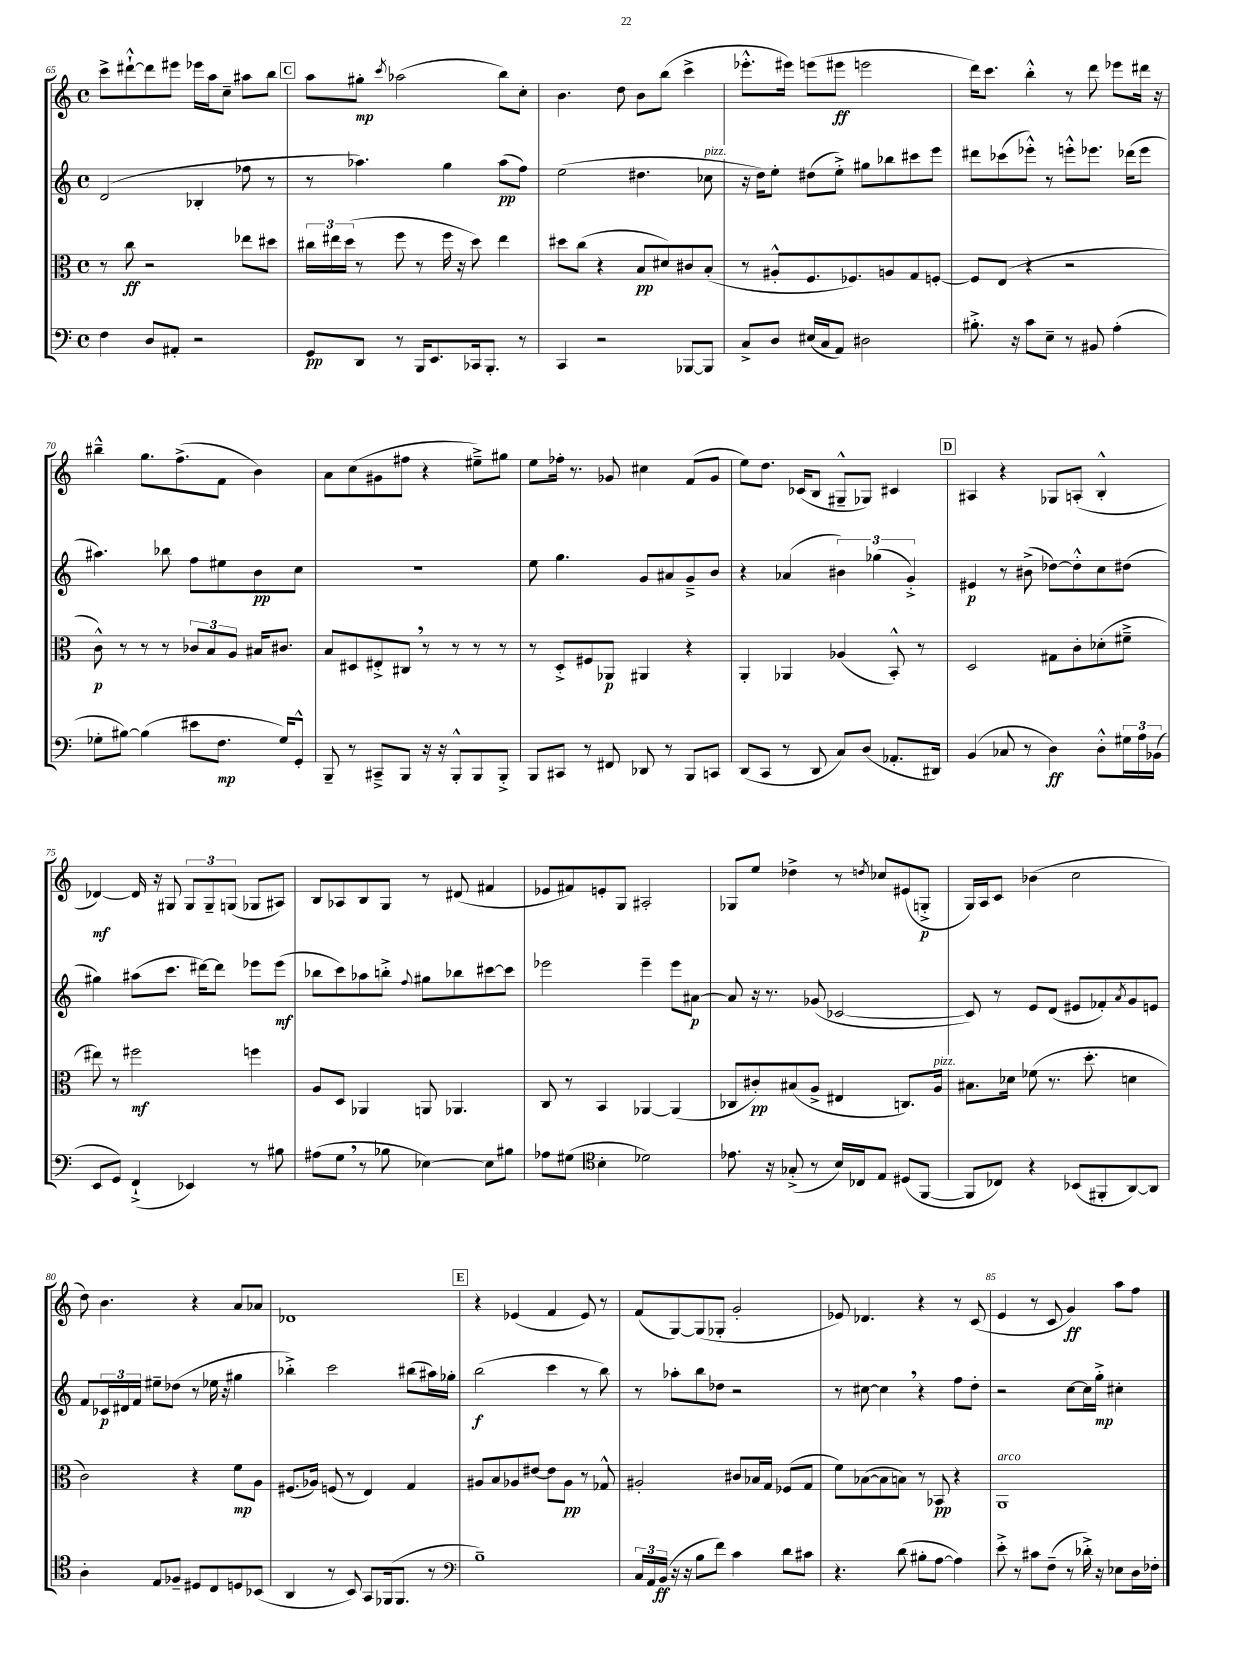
<<
\new StaffGroup <<
\new Staff = "s0" {
    \clef treble \key c \major \defaultTimeSignature \time 4/4
    c'''8-> dis'''8~-!-^ dis'''8 eis'''8 ees'''16 a''16 c''8-- ais''8 b''8 |
    \mark \markup { \box "C" } a''8 gis''8-.\mp \acciaccatura { c'''8 } aes''2( b''8) c''8-. |
    b'4. d''8 b'8 b''8( c'''4-> |
    ees'''8.-.-^ eis'''16) e'''8( eis'''8\ff e'''2 |
    d'''16) c'''8. b''4-.-^ r8 d'''8 ees'''8 dis'''16 r16 |
    bis''4---^ g''8. f''8.->( f'8 b'4) |
    a'8 c''8( gis'8 fis''8 r4 eis''8--->) gis''8 |
    e''8 fes''16-. r8. ges'8 cis''4 f'8( ges'8 |
    e''8) d''8. ces'16( b8 gis8---^ ges8) cis'4 |
    \mark \markup { \box "D" } ais4 r4 ges8 a8-.( b4-.-^ |
    des'4~\mf) des'16 r16 gis8 \tuplet 3/2 { gis8 gis8-- g8( } ges8 ais8) |
    b8 aes8 b8 g8 r8 dis'8( fis'4 |
    ees'8 fis'8) e'8-. g8 ais2-. |
    ges8 e''8 des''4-> r8 \acciaccatura { d''8 } ces''8 eis'8( g8-.->\p |
    g16) a16 c'8 bes'4( c''2 |
    d''8) b'4. r4 a'8 aes'8 |
    des'1 |
    \mark \markup { \box "E" } r4 ees'4( f'4 ees'8) r8 |
    f'8( g8~) g8( ges8-. g'2-. |
    ees'8) des'4. r4 r8 c'8( |
    e'4 r8 c'8 g'4\ff) a''8 f''8 \bar "|." |
}
\new Staff = "s1" {
    \clef treble \key c \major \defaultTimeSignature \time 4/4
    d'2( bes4-. fes''8 r8 |
    \mark \markup { \box "C" } r8 aes''4.) g''4 aes''8\pp( f''8) |
    e''2( dis''4. ces''8^\markup { \italic "pizz." } |
    r16 d''16) e''8-. dis''8( e''8-.->) gis''8 bes''8 cis'''8 e'''8 |
    dis'''8 ces'''8( ees'''8-.-^) r8 e'''8-.-^ ees'''8. des'''16( ees'''8 |
    ais''4.) bes''8 f''8 eis''8 b'8\pp c''8 |
    R1 |
    e''8 g''4. g'8 ais'8 g'8---> b'8 |
    r4 aes'4( \tuplet 3/2 { bis'4) ges''4( g'4-.->) } |
    \mark \markup { \box "D" } eis'4\p r8 bis'8->( des''8~) des''8-.-^ c''8 dis''8( |
    gis''4) ais''8( c'''8. dis'''16~) dis'''8 ees'''8 ees'''8\mf( |
    bes''8 c'''8) aes''8 b''8-.-> \appoggiatura { f''8 } gis''8 bes''8 cis'''8~ cis'''8 |
    ees'''2 ees'''4-- ees'''8 ais'8~\p |
    ais'8 r16 r8. ges'8( ces'2~ |
    ces'8) r8 e'8 d'8( eis'8 fes'8-.) \acciaccatura { a'8 } g'8 e'8 |
    f'8 \tuplet 3/2 { ces'16\p dis'16 f'16 } eis''8-- des''8( r8 ees''16 r16 gis''4 |
    bes''4-.->) c'''2 bis''8( ais''16) ges''16-. |
    \mark \markup { \box "E" } b''2\f( c'''4 r8 b''8) |
    r8 aes''8-. b''8 des''8 r2 |
    r8 cis''8~ cis''4 \breathe r4 f''8 d''8-. |
    r2 c''8~ c''16 g''16-.->\mp cis''4-. \bar "|." |
}
\new Staff = "s2" {
    \clef alto \key c \major \defaultTimeSignature \time 4/4
    r8 c''8\ff r2 ees''8 dis''8 |
    \mark \markup { \box "C" } \tuplet 3/2 { cis''16 eis''16 d''16( } r8 f''8 r8 f''16 r16 d''8) eis''4 |
    dis''8 c''8( r4 b8\pp dis'8) cis'8 b8-.( |
    r8 ais8-.-^ f8. fes8.) a8 g8 f8~-. |
    f8 e8( r4 r2 |
    c'8-^\p) r8 r8 r8 \tuplet 3/2 { ces'8 b8 a8 } bis16 cis'8. |
    b8 dis8 eis8-.-> cis8 \breathe r8 r8 r8 r8 |
    r8 d8-.-> fis8 aes,8\p ais,4 r4 |
    a,4-. aes,4 aes4( b,8-.-^) r8 |
    \mark \markup { \box "D" } d2 gis8 c'8-. des'8-.( fis'8---> |
    eis''8) r8 fis''2\mf f''4 |
    a8 d8 aes,4 a,8 aes,4. |
    c8 r8 b,4 aes,4~ aes,4( |
    ces8 cis'8-.\pp) bis8( a8-> eis4 c8.) a16^\markup { \italic "pizz." } |
    bis8. des'16 fes'8( r8. d''8.-. d'4 |
    c'2) r4 f'8\mp a8 |
    fis8.( aes16) f8( r8 e4) g4 |
    \mark \markup { \box "E" } ais8 b8 aes8 eis'8~ eis'8 aes8\pp r8 ges8-^ |
    ais2-. cis'8 bes16 g16 fes8( g8 |
    f'8) bes8~( bes8 b8) r8 bes,8\pp r4 |
    a,1^\markup { \italic "arco" } \bar "|." |
}
\new Staff = "s3" {
    \clef bass \key c \major \defaultTimeSignature \time 4/4
    f4 d8 ais,8-. r2 |
    \mark \markup { \box "C" } g,8\pp d,8 r8 b,,16 e,8. ces,16 b,,8.-. r8 |
    c,4 r2 bes,,8~ bes,,8 |
    c8-> d8 eis16( c16 a,8) dis2 |
    bis8.-.-> r16 c'8 e8-- r8 bis,8 a4-.( |
    ges8-. bis8~) bis4( eis'8 f8.\mp ges16) g,8-.-^ |
    b,,8-- r8 cis,8---> b,,8 r16 r16 b,,8-.-^ b,,8 b,,8-.-> |
    b,,8 cis,8 r8 fis,8 des,8 r8 b,,8 c,8 |
    d,8( c,8 r8 d,8 c8) d8( aes,8.-. dis,16) |
    \mark \markup { \box "D" } b,4( ces8 r8 d4\ff) d8-.-^ \tuplet 3/2 { gis16 a16 bes,16( } |
    e,8 g,8) f,4-!->( ees,4) r8 bis8 |
    ais8( g8 \breathe r8 bes8 ees4~) ees8 bis8 |
    aes8 gis8( \clef tenor b4-. des'2) |
    ees'8. r16 ges8-.->( r8 b16) ces16 e8 dis8( f,8~ |
    f,8 ces8) r4 bes,8( fis,8-. a,8~) a,8 |
    a4-. e8 fes8-- dis8 c8 d8 bes,8( |
    a,4 r8 b,8) g,8 fes,16( fes,8. r8 |
    \mark \markup { \box "E" } \clef bass b1--) |
    \tuplet 3/2 { c16 a,16 b,16\ff( } r16 r16 b8 f'8) c'4 d'8 cis'8 |
    r4. d'8( bis8-. a8~ a4) |
    e'8-.-> r8 cis'8 f8--( r8 des'16-.->) r16 ees8 d16 fes16-. \bar "|." |
}
>>
>>
\layout { \context { \Score currentBarNumber = #65 \override BarNumber.break-visibility = ##(#f #t #t) barNumberVisibility = #(every-nth-bar-number-visible 5) } }
